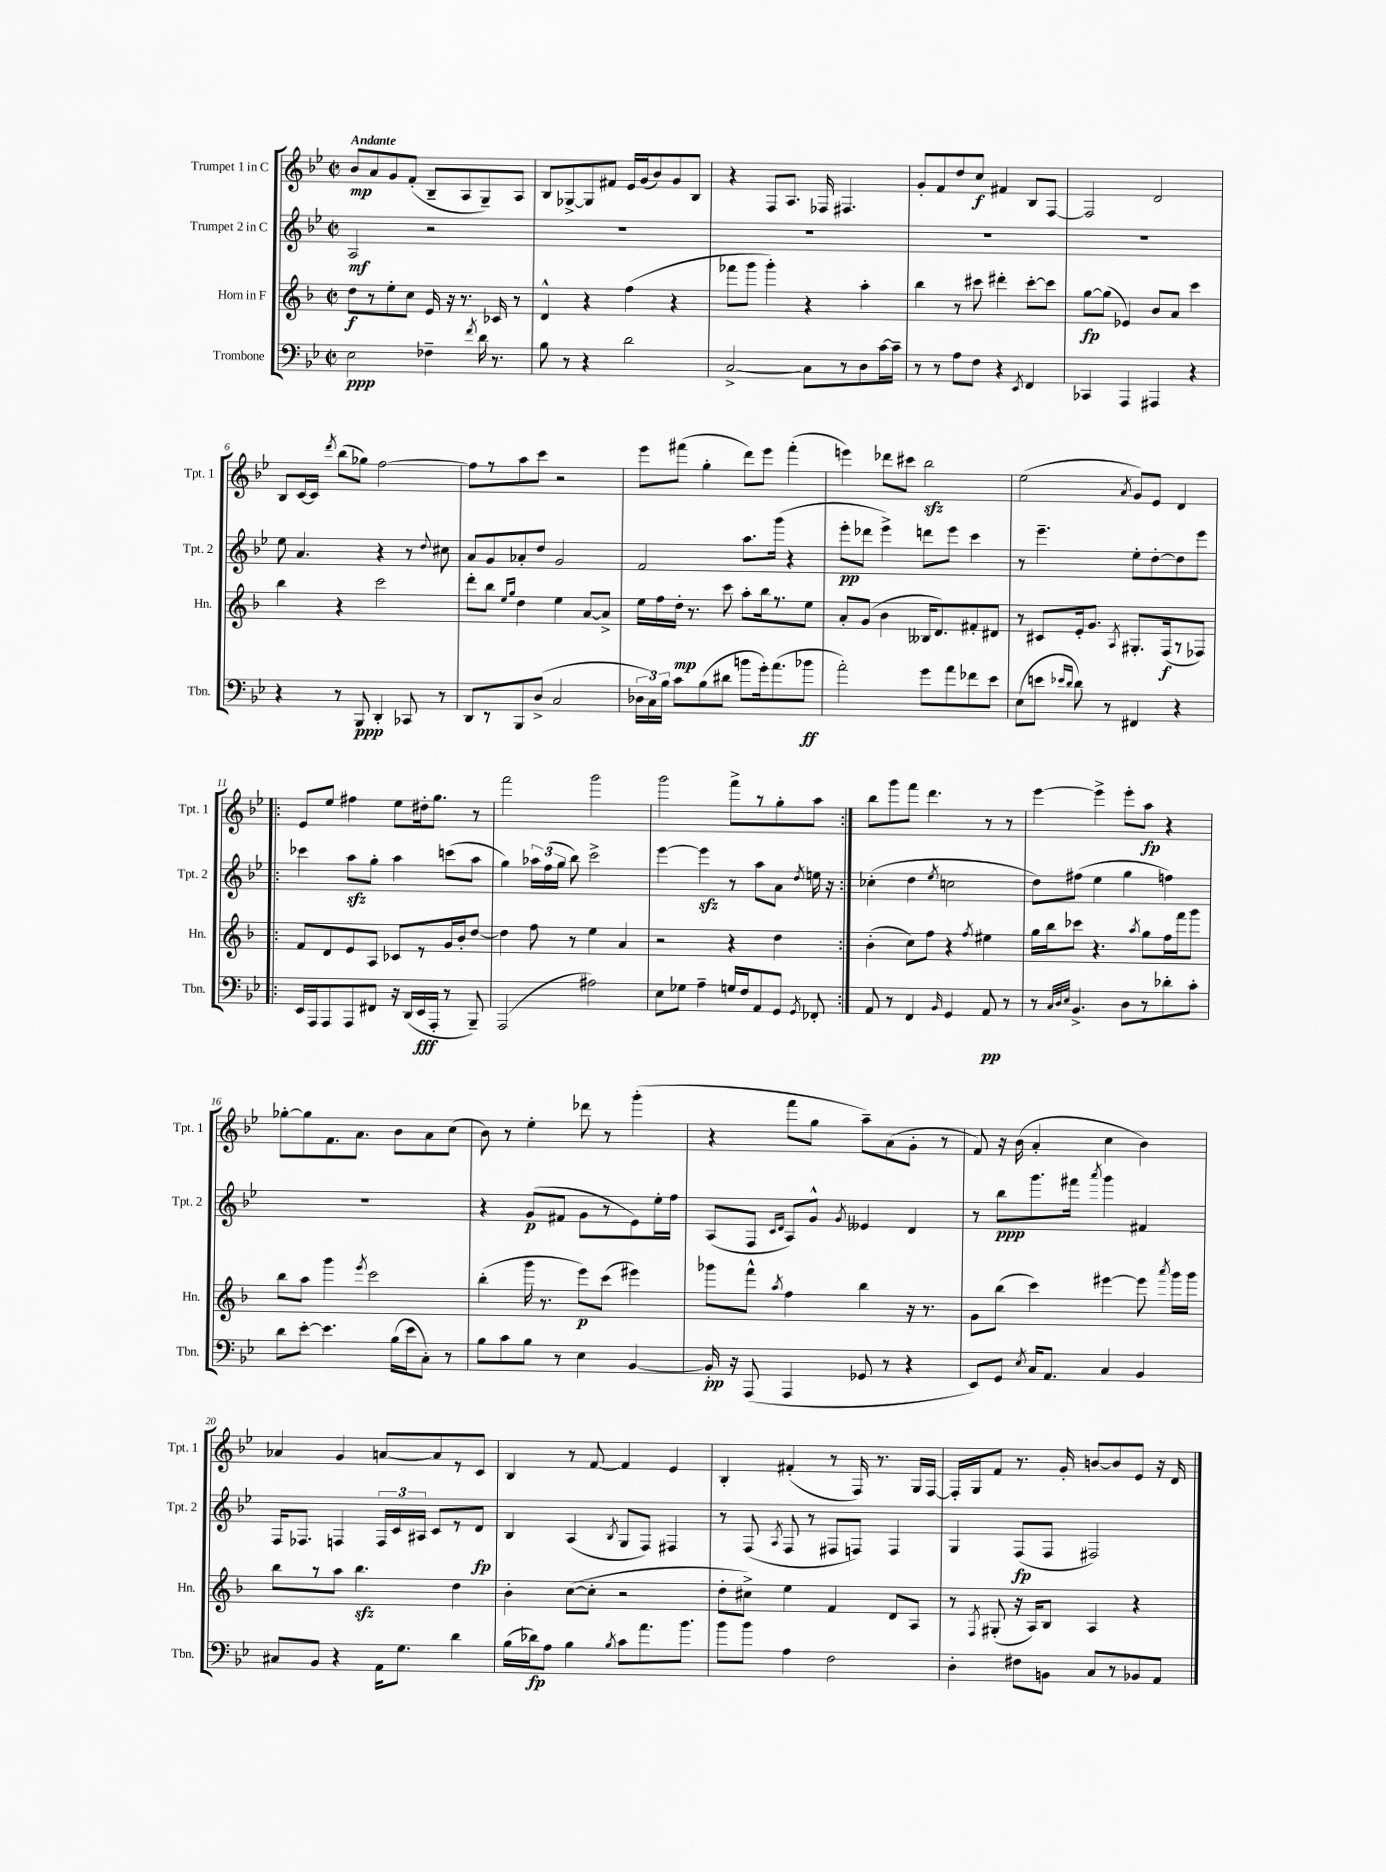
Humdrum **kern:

**kern	**kern	**kern	**kern
*staff4	*staff3	*staff2	*staff1
*clefF4	*clefG2	*clefG2	*clefG2
*k[b-e-]	*k[b-]	*k[b-e-]	*k[b-e-]
*M2/2	*M2/2	*M2/2	*M2/2
*met(c|)	*met(c|)	*met(c|)	*met(c|)
2E-\	8dd\L	2A/	8b-/L
.	8r	.	8a/
.	8ee'\	.	8g/
.	8cc\J	.	(8f'/J
4F-~\	16e/	2r	8B-~/L
.	16r	.	.
.	8.r	.	8A/
8qf/	.	.	.
16d\	.	.	8G~/)
8.r	16c-/	.	.
.	8r	.	8A/J
=	=	=	=
8B-\	4d^^/	1r	8B-/L
8r	.	.	[8G-^/
4r	4r	.	8G-/]
.	.	.	8f#/J
2d\	(4ff\	.	16e-/LL
.	.	.	(16g/J
.	.	.	8b-/)
.	4r	.	8g/
.	.	.	8B-/J
=	=	=	=
[2C^/	8fff-\L	1r	4r
.	8ggg\J	.	.
.	4ggg'\)	.	8F/L
.	.	.	8.A/J
8C\]L	4r	.	.
.	.	.	16F-/
8r	.	.	4.F#/
8D\	4aa'\	.	.
[16c\L	.	.	.
16c~\]JJ	.	.	.
=	=	=	=
8r	4bb-\	1r	8g'/L
8r	.	.	8f/
8A\L	8r	.	8dd/
8F\J	8ccc#\	.	8cc/J
4r	4ddd#'\	.	4f#/
8qEE-/	.	.	.
4FF/	[8ccc#'\L	.	8B-/L
.	8ccc#\]J	.	[8F/J
=	=	=	=
4CC-/	[8gg\L	1r	2F/]
.	(8gg\]J	.	.
4AAA/	4e-/)	.	.
4AAA#/	8b-/L	.	2d/
.	8a/J	.	.
4r	4ccc\	.	.
=	=	=	=
4r	4bb-\	8ee-\	8B-/L
.	.	4.a/	[16c/L
.	.	.	16c/]JJ
.	.	.	8qddd/
8r	4r	.	(8bb-\L
8BBB-/	.	.	8gg-\J)
4DD'/	2ccc\	4r	[2ff\
8CC-/	.	8r	.
.	.	8qqdd/	.
8r	.	8cc#\	.
=	=	=	=
8DD/L	8ddd'\L	8a/L	8ff\]L
8r	8bb-\J	8g/	8r
.	16qqee/LL	.	.
.	16qqgg/JJ	.	.
8BBB-/	4dd\	8a-'/	8aa\
(8D^/J	.	8dd/J	8ccc\J
2C/	4ee\	2g/	2r
.	[8a/L	.	.
.	8a^/]J	.	.
=	=	=	=
24D-\LL	16ee\LL	2f/	8eee-\L
24C\)	.	.	.
.	16ff\	.	.
24B-\JJ	.	.	.
8c\L	16dd'\JJ	.	(8fff#\J
.	8.r	.	.
(8B-\	.	.	4gg'\
8d#\J	8ccc\	.	.
8b\L	8aa'\L	8.aa\L	8ddd\L)
16g'\k)	16bb-\k	.	8eee-\J
(8.a\	8.r	(16ggg\Jk	.
.	.	4r	(4fff#'\
8b-\J	8ee\J	.	.
=	=	=	=
2a'\)	8a'/L	8eee-'\L	4eee\)
.	(8g/J	8ddd-\J	.
.	4b-\	4eee-^\)	8ddd-\L
.	.	.	8ccc#\J
8g\L	16B--/LK	8ddd\L	2bb-\
.	8.d/)	.	.
8a\	.	8eee-\J	.
8f-\	8f#'/	4ccc\	.
8e-\J	8d#/J	.	.
=	=	=	=
(8E-\L	8r	8r	(2ee-\
8e\J	8c#/L	4.eee-~\	.
16qqe-/LL	.	.	.
16qqd/JJ	.	.	.
8d\)	16e'/k	.	.
.	8.g/J	.	.
8r	.	.	.
.	8qA/	.	8qa/
4FF#/	8.G#'/L	8ee-'\L	8g/L)
.	.	[8dd'\	8e-/J
.	(16F/k	.	.
4r	8r	8dd\]	4d/
.	8F-/J)	8eee-\J	.
=!|:	=!|:	=!|:	=!|:
16EE-/LL	8f/L	4ccc-\	8e-/L
16AAA/J	.	.	.
8AAA/	8d/	.	8ee-/J
8AAA/	8e/	8aa\L	4ff#\
8FF#/J	8A/J	8gg'\J	.
16r	8c-/L	4aa\	8ee-\L
(16DD/LL	.	.	.
16EE-/	8r	.	16dd#'\k
16AAA'/JJ	.	.	8.gg\J
8r	16g/L	(8ccc\L	.
.	16b-'/J	.	.
8BBB-~/)	[8dd/J	8aa\J	8r
=	=	=	=
(2AAA/	4dd\]	4gg\)	2fff\
.	8ff\	24aa-\LL	.
.	.	(24ff\	.
.	.	24gg\JJ	.
.	8r	8bb-\)	.
2A#\)	4ee\	2ccc^\	2ggg\
.	4a/	.	.
=	=	=	=
8E-\L	2r	[4eee-\	2ggg\
8G-\J	.	.	.
4A~\	.	4eee-\]	.
16G/LL	4r	8r	8fff^\L
16F/J	.	.	.
8AA/	.	8aa\L	8r
8GG/J	4dd\	8a\J	8gg'\
8qGG/	.	8qdd/	.
8FF-'/	.	16ee\	8aa\J
.	.	16r	.
=:|!	=:|!	=:|!	=:|!
8AA/	(4b-'\	(4cc-'\	8bb-\L
8r	.	.	8ggg\
4FF/	8cc\L)	4dd\	8fff\J
.	8ff\J	.	4.ddd\
16qqBB-/	.	8qee-/	.
4GG/	4r	2cc\	.
.	8qff/	.	.
8AA/	4ee#\	.	8r
8r	.	.	8r
=	=	=	=
8r	16gg\LL	8dd\L)	[4eee-\
.	16bb-\J	.	.
32qqC/LLL	.	.	.
32qqD/	.	.	.
32qqE-/JJJ	.	.	.
4.BB-^/	8ccc-\J	(8ff#\J	.
.	4.r	4ee-\	4eee-^\]
8D\L	.	4gg\	8eee-'\L
.	8qaa/	.	.
8r	8gg\L	.	8aa\J
8d-'\	16ff\L	4ff\)	4r
.	16fff\J	.	.
8c'\J	8ggg\J	.	.
=	=	=	=
8d\L	8bb-\L	1r	[8gg-'\L
[8e-'\J	8aa\J	.	8gg-\]
4.e-\]	4ggg\	.	8.f\
.	.	.	8.a\J
.	8qeee/	.	.
.	2ccc\	.	.
(16B-\LL	.	.	8b-\L
16e-\J	.	.	.
8C'\J)	.	.	8a\
8r	.	.	(8cc\J
=	=	=	=
8B-\L	(4bb-'\	4r	8b-\)
8c\	.	.	8r
8B-\J	16ggg\	(8g/L	4ee-'\
.	8.r	.	.
8r	.	8f#/J	.
4E-\	8eee\L)	8g\L	8ddd-\
.	(8ccc\J	8r	8r
[4BB-/	4eee#\)	8e-\)	(4ggg'\
.	.	16ee-'\L	.
.	.	16ff\JJ	.
=	=	=	=
16BB-'/]	8ggg-\L	(8A/L	4r
16r	.	.	.
(8AAA/	8fff^^\J	8F/J	.
.	.	16qqc/LL	.
.	8qaa/	16qqd/JJ	.
4AAA/	4ff\	8A/L)	8fff\L
.	.	8g^^/J	8gg\J
.	.	8qg/	.
8GG-/	4bb-\	4e--/	8aa~\L)
8r	.	.	(8a\
4r	16r	4d/	8g'\J
.	8.r	.	.
.	.	.	8r
=	=	=	=
8EE-/L)	8g\L	8r	8f/)
8GG/J	(8bb-\J	8bb-\L	16r
.	.	.	(16b-\
8qE-/	.	.	.
16C/LK	4ccc\)	8.ggg\	4a'/
8.AA/J	.	.	.
.	.	16fff#\Jk	.
.	.	8qaaa/	.
4C/	[4eee#\	4ggg\	4cc\
4BB-/	8eee#\]	4f#/	4b-\)
.	8qaaa/	.	.
.	16ggg\LL	.	.
.	16ggg\JJ	.	.
=	=	=	=
8C#/L	8bb-\L	16F/LK	4a-/
.	.	8.F-/J	.
8BB-/J	8r	.	.
4r	8aa\J	4F/	4g/
.	4.bb-\	.	.
16AA\LK	.	24F/LL	[8a/L
.	.	24c/	.
8.G\J	.	.	.
.	.	24A#/JJ	.
.	.	8c/L	8a/]
4d\	4dd\	8r	8r
.	.	8d/J	8c/J
=	=	=	=
(16B-\LL	4b-'\	4B-/	4B-/
16d-\J)	.	.	.
8A\J	.	.	.
4B-\	([8cc\L	(4A/	8r
.	8cc'\]J	.	[8f/
8qB-/	.	8qB-/	.
8c\L	2r	8G/L	4f/]
8.a\	.	8F/J)	.
.	.	4F#/	4e-/
8.b-\J	.	.	.
=	=	=	=
8b-\L	8dd'\L	8r	4B-'/
8b-\J	8cc#^\J)	(8F/	.
.	.	8qA/	.
4A\	4ee\	8F/	(4f#'/
.	.	8r	.
2F\	4f/	8F#/L	8r
.	.	8F/J)	16F/)
.	.	.	8.r
.	8d/L	4F/	.
.	8A/J	.	16G/LL
.	.	.	[16F/JJ
=	=	=	=
4D'\	8r	4G/	16F'/]LL
.	.	.	16G/J
.	8qF/	.	.
.	(8G#'/	.	8f/J
8F#\L	16r	(8F/L	8.r
.	16A/LK)	.	.
8BB\J	8B-/J	8F/J	.
.	.	.	16g'/
8C/L	4A/	2F#/)	[8b/L
8r	.	.	8b/]
8BB-/	4r	.	8e-/J
8AA/J	.	.	16r
.	.	.	16d/
==	==	==	==
*-	*-	*-	*-
